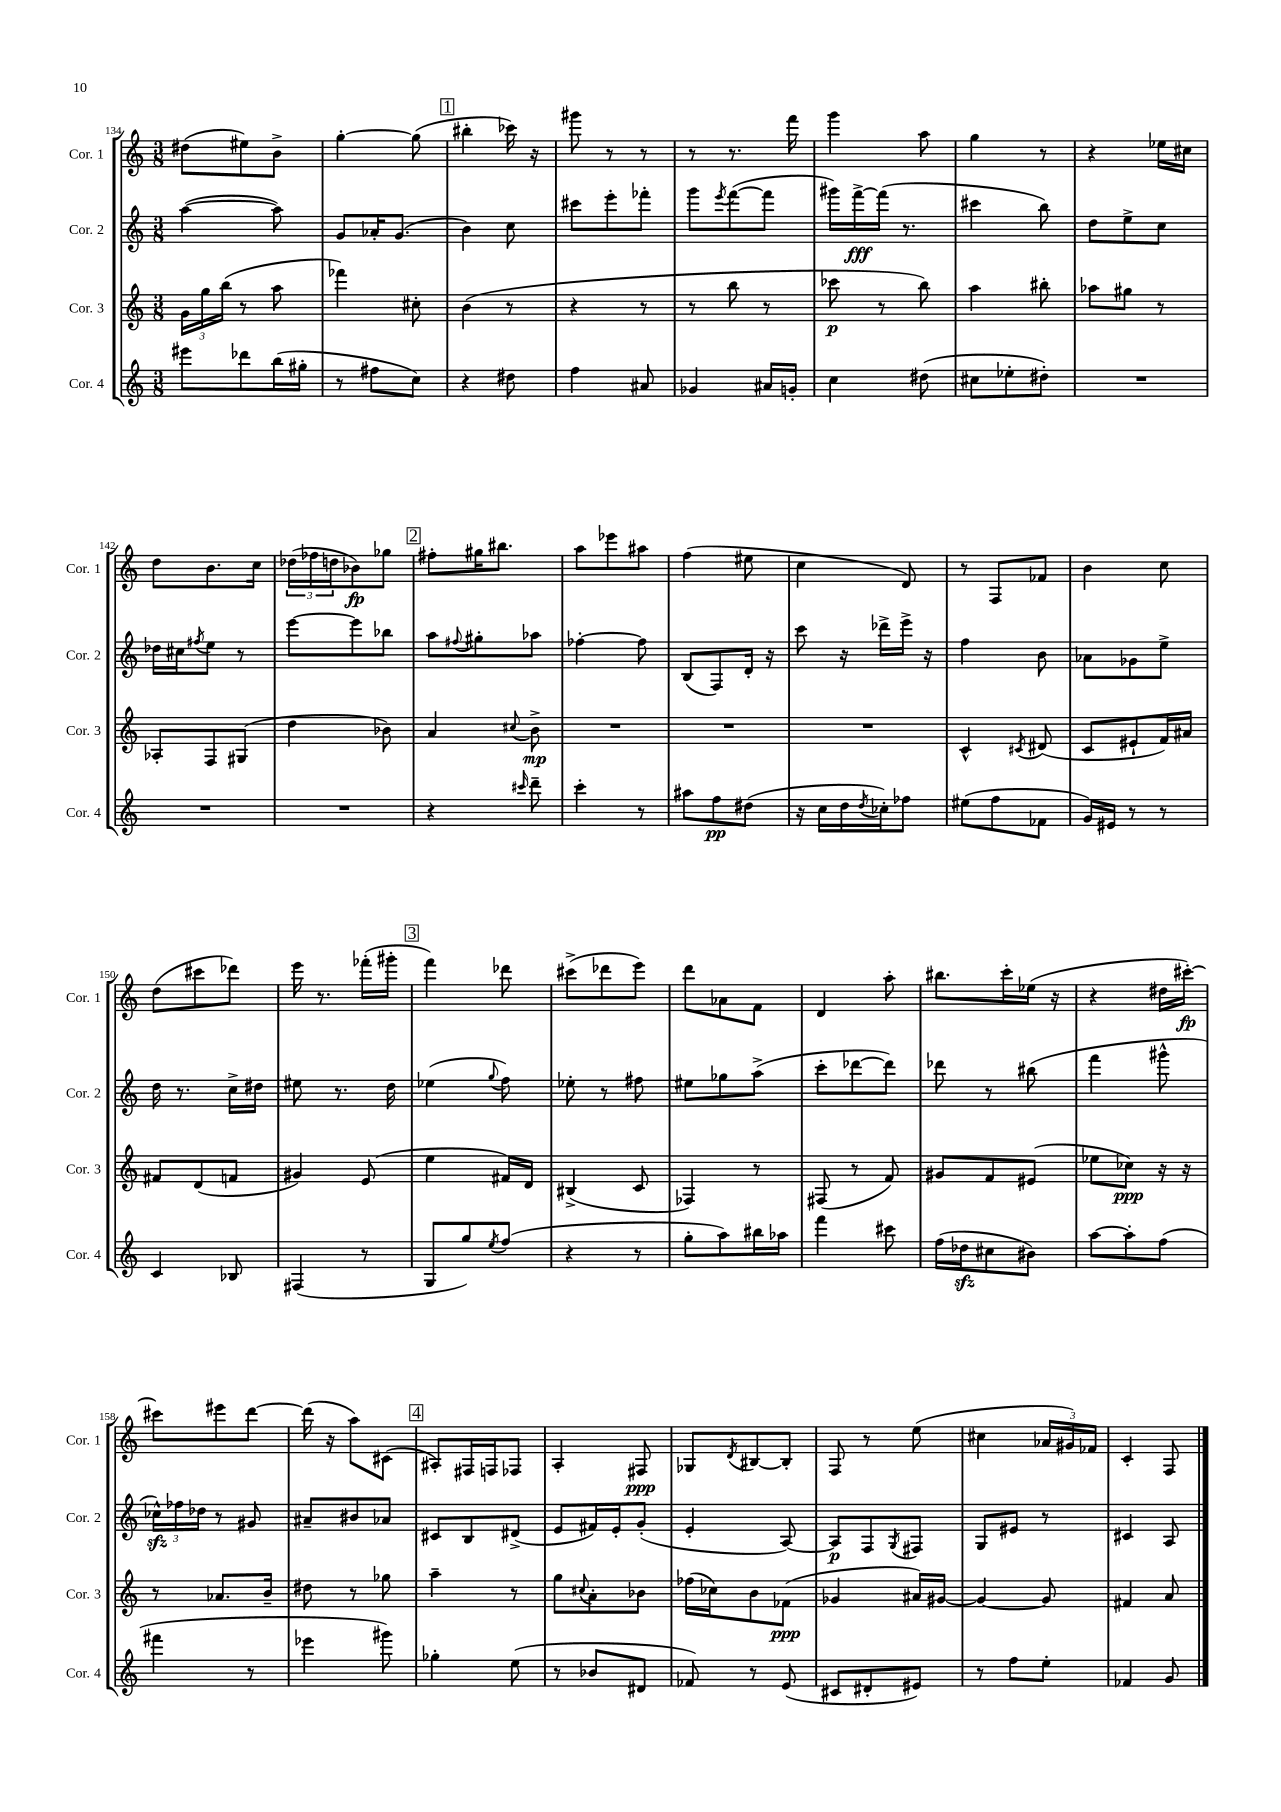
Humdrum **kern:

**kern	**kern	**kern	**kern
*staff4	*staff3	*staff2	*staff1
*clefG2	*clefG2	*clefG2	*clefG2
*k[]	*k[]	*k[]	*k[]
*M3/8	*M3/8	*M3/8	*M3/8
8eee#	24g	([4aa	(8dd#
.	24gg	.	.
.	(24bb	.	.
8ddd-	8r	.	8ee#)
(16bb	8aa	8aa])	8b^
16gg#'	.	.	.
=	=	=	=
8r	4fff-)	8g	[4gg'
8ff#	.	16a-'	.
.	.	(8.g	.
8cc)	8cc#'	.	(8gg]
=	=	=	=
4r	(4b	4b)	4bb#'
8dd#	8r	8cc	16ccc-)
.	.	.	16r
=	=	=	=
4ff	4r	8ccc#	8ggg#
.	.	8eee'	8r
8a#	8r	8fff-'	8r
=	=	=	=
4g-	8r	8ggg	8r
.	.	8qeee	.
.	8bb	([8fff	8.r
16a#	8r	8fff]	.
16g'	.	.	16fff
=	=	=	=
4cc	8ccc-	16ggg#)	4ggg
.	.	[16fff^	.
.	8r	(16fff]	.
.	.	8.r	.
(8dd#	8bb)	.	8aa
=	=	=	=
8cc#	4aa	4ccc#	4gg
8ee-'	.	.	.
8dd#')	8bb#'	8bb)	8r
=	=	=	=
4.r	8aa-	8dd	4r
.	8gg#	8ee^	.
.	8r	8cc	16ee-
.	.	.	16cc#
=	=	=	=
4.r	8A-'	16dd-	8dd
.	.	16cc#	.
.	.	8qff#	.
.	8F	8ee	8.b
.	(8G#	8r	.
.	.	.	16cc
=	=	=	=
4.r	4dd	[8eee	(24dd-
.	.	.	24ff-
.	.	.	24dd
.	.	8eee]	8b-)
.	8b-)	8bb-	8gg-
=	=	=	=
4r	4a	8aa	8ff#'
.	.	8qqff#	.
.	.	8gg#'	16gg#
.	.	.	8.bb#
16qqccc#	8qqcc#	.	.
8ddd~	8b^	8aa-	.
=	=	=	=
4ccc'	4.r	[4ff-'	8aa
.	.	.	8eee-
8r	.	8ff-]	8aa#
=	=	=	=
8aa#	4.r	(8B	(4ff
8ff	.	8F)	.
(8dd#	.	16d'	8ee#
.	.	16r	.
=	=	=	=
16r	4.r	8ccc	4cc
16cc	.	.	.
16dd	.	16r	.
8qdd	.	.	.
16cc-')	.	16ddd-^	.
8ff-	.	16eee^	8d)
.	.	16r	.
=	=	=	=
(8ee#	4c^^	4ff	8r
8ff	.	.	8F
.	8qc#	.	.
8f-	(8d#	8b	8f-
=	=	=	=
16g)	8c	8a-	4b
16e#	.	.	.
8r	8e#`	8g-	.
8r	16f)	8ee^	8cc
.	16a#	.	.
=	=	=	=
4c	8f#	16dd	(8dd
.	.	8.r	.
.	(8d	.	8ccc#
8B-	8f	16cc^	8ddd-)
.	.	16dd#	.
=	=	=	=
(4F#	4g#)	8ee#	16eee
.	.	.	8.r
.	.	8.r	.
8r	(8e	.	(16fff-'
.	.	16dd	16ggg#'
=	=	=	=
8G	4ee	(4ee-	4fff)
8gg)	.	.	.
8qee	.	8qqgg	.
(8ff	16f#)	8ff)	8ddd-
.	16d	.	.
=	=	=	=
4r	(4B#^	8ee-'	(8ccc#^
.	.	8r	8ddd-
8r	8c	8ff#	8eee)
=	=	=	=
8gg'	4F-)	8ee#	8ddd
8aa)	.	8gg-	8a-
16bb#	8r	(8aa^	8f
16aa-	.	.	.
=	=	=	=
4fff	(8F#	8ccc'	4d
.	8r	[8ddd-	.
8ccc#	8f)	8ddd-])	8aa'
=	=	=	=
(16ff	8g#	8ddd-	8.bb#
16dd-	.	.	.
8cc#	8f	8r	.
.	.	.	16ccc'
8b#)	(8e#	(8bb#	(16ee-
.	.	.	16r
=	=	=	=
[8aa	8ee-	4fff	4r
8aa']	8cc-)	.	.
(8ff	16r	8ggg#^^	16dd#
.	16r	.	[16ccc#')
=	=	=	=
4fff#	8r	24cc-^^)	8ccc#]
.	.	24ff-	.
.	.	24dd-	.
.	8.a-	8r	8eee#
8r	.	8g#	[8ddd
.	16b~	.	.
=	=	=	=
4eee-	8dd#	8a#~	(16ddd]
.	.	.	16r
.	8r	8b#	8aa)
8ggg#)	8gg-	8a-	(8c#
=	=	=	=
4gg-'	4aa~	8c#	8A#')
.	.	8B	16F#
.	.	.	16F
(8ee	8r	(8d#^	8F-
=	=	=	=
8r	8gg	8e	4A'
.	8qqcc#	.	.
8b-	8a'	16f#)	.
.	.	16e'	.
8d#	8b-	(8g'	8F#
=	=	=	=
8f-)	(16ff-	4e'	8G-
.	16cc-)	.	.
.	.	.	8qd
8r	8b	.	[8B#
(8e	(8f-	[8A)	8B#']
=	=	=	=
8c#	4g-	8A]	8F
8d#'	.	8F	8r
.	.	8qG	.
8e#)	16a#)	8F#	(8ee
.	[16g#	.	.
=	=	=	=
8r	4g#_	8G	4cc#
8ff	.	8e#	.
8ee'	8g#]	8r	24a-
.	.	.	24g#)
.	.	.	24f-
=	=	=	=
4f-	4f#	4c#	4c'
8g	8a	8A	8F
==	==	==	==
*-	*-	*-	*-
